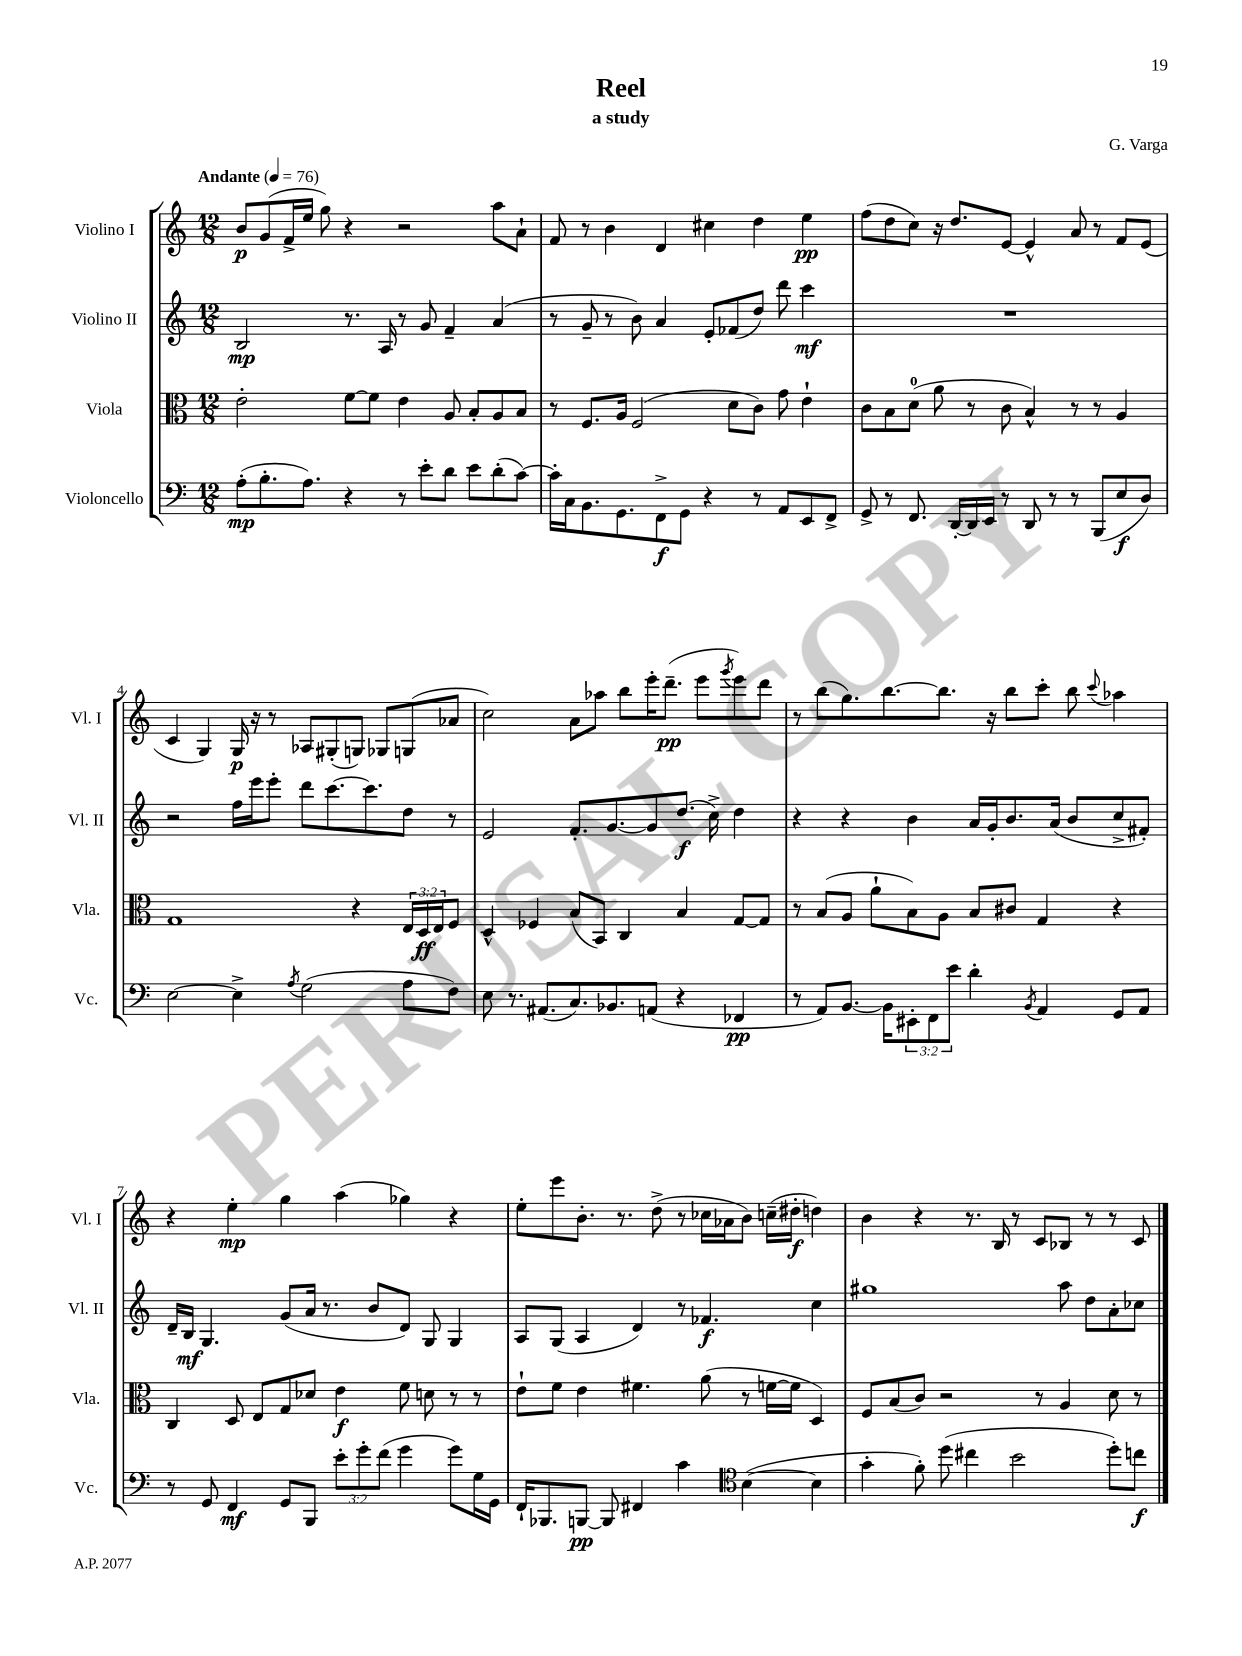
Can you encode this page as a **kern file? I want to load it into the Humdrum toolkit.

**kern	**kern	**kern	**kern
*staff4	*staff3	*staff2	*staff1
*clefF4	*clefC3	*clefG2	*clefG2
*k[]	*k[]	*k[]	*k[]
*M12/8	*M12/8	*M12/8	*M12/8
*MM76	*MM76	*MM76	*MM76
(8A'	2e'	2B	8b
8.B'	.	.	(8g
.	.	.	16f^
8.A)	.	.	16ee
.	.	.	8gg)
4r	[8f	8.r	4r
.	8f]	.	.
.	.	16A	.
8r	4e	8r	2r
8e'	.	8g	.
8d	8A	4f~	.
8e	8B'	.	.
(8d'	8A	(4a	8aa
[8c)	8B	.	8a`
=	=	=	=
16c']	8r	8r	8f
16C	.	.	.
8.BB	8.F	8g~	8r
.	.	8r	4b
8.GG	16A	.	.
.	(2F	8b)	.
8FF^	.	4a	4d
8GG	.	.	.
4r	.	8e'	4cc#
.	8d	(8f-	.
8r	8c)	8dd)	4dd
8AA	8g	8ddd	.
8EE	4e`	4ccc	4ee
8FF^	.	.	.
=	=	=	=
8GG^	8c	1.r	(8ff
8r	8B	.	8dd
8.FF	(8d	.	8cc)
.	8a	.	16r
[16DD'	.	.	8.dd
16DD]	8r	.	.
16EE	.	.	.
8r	8c	.	[8e
8DD	4B^^)	.	4e^^]
8r	.	.	.
8r	8r	.	8a
(8BBB	8r	.	8r
8E	4A	.	8f
8D)	.	.	(8e
=	=	=	=
[2E	1G	2r	4c
.	.	.	4G)
4E^]	.	16ff	16G
.	.	16eee	16r
.	.	8eee'	8r
8qA	.	.	.
(2G	.	8ddd	8A-
.	.	[8.ccc	(8G#'
.	4r	.	8G)
.	.	8.ccc]	.
.	.	.	8G-
8A	24E	8dd	(8G
.	24D	.	.
.	24E	.	.
8F)	8F	8r	8a-
=	=	=	=
8E	4D^^	2e	2cc)
8.r	.	.	.
.	4F-	.	.
(8.AA#	.	.	.
8.C)	(8B	8.f'	8a
.	8BB)	.	8aa-
8.BB-	.	[8.g	.
.	4C	.	8bb
(8AA	.	8g]	16eee'
.	.	.	(8.ddd~
4r	4B	(8.dd	.
.	.	.	8eee
.	.	16cc^)	.
.	.	.	8qggg
4FF-	[8G	4dd	8eee)
.	8G]	.	8ddd
=	=	=	=
8r	8r	4r	8r
8AA)	(8B	.	(8bb
[8.BB	8A	4r	8.gg)
.	8a`	.	.
16BB]	.	.	[8.bb
12EE#'	8B)	4b	.
12FF	.	.	.
.	8A	.	8.bb]
12e	.	.	.
4d'	8B	16a	.
.	.	16g'	16r
.	8c#	8.b	8bb
8qBB	.	.	.
4AA	4G	.	8ccc'
.	.	(16a	.
.	.	8b	8bb
.	.	.	8qqccc
8GG	4r	8cc^	4aa-
8AA	.	8f#')	.
=	=	=	=
8r	4C	16d~	4r
.	.	16B	.
8GG	.	4.G	.
4FF	8D	.	4ee'
.	8E	.	.
8GG	8G	(8g	4gg
8BBB	8d-	16a	.
.	.	8.r	.
12e'	4e	.	(4aa
12g'	.	.	.
.	.	8b	.
(12f	.	.	.
4g	8f	8d)	4gg-)
.	8d	8G	.
8g)	8r	4G	4r
16G	8r	.	.
16GG	.	.	.
=	=	=	=
16FF`	8e`	8A	8ee'
8.BBB-	.	.	.
.	8f	(8G	8eee
[8BBB	4e	4A	8.b'
8BBB]	.	.	.
.	.	.	8.r
4FF#	4.f#	4d)	.
.	.	.	(8dd^
4c	.	8r	8r
.	(8a	4.f-	16cc-
.	.	.	16a-
*clefC4	*	*	*
([4B	8r	.	8b)
.	[16f	.	(16cc~
.	16f]	.	16dd#'
4B]	4D)	4cc	4dd)
=	=	=	=
4g'	8F	1gg#	4b
.	(8B	.	.
8f')	8c)	.	4r
(8dd	2r	.	.
4cc#	.	.	8.r
.	.	.	16B
2b	.	.	8r
.	8r	.	8c
.	4A	8aa	8B-
.	.	8dd	8r
8dd')	8d	8a'	8r
8cc	8r	8cc-	8c
==	==	==	==
*-	*-	*-	*-
